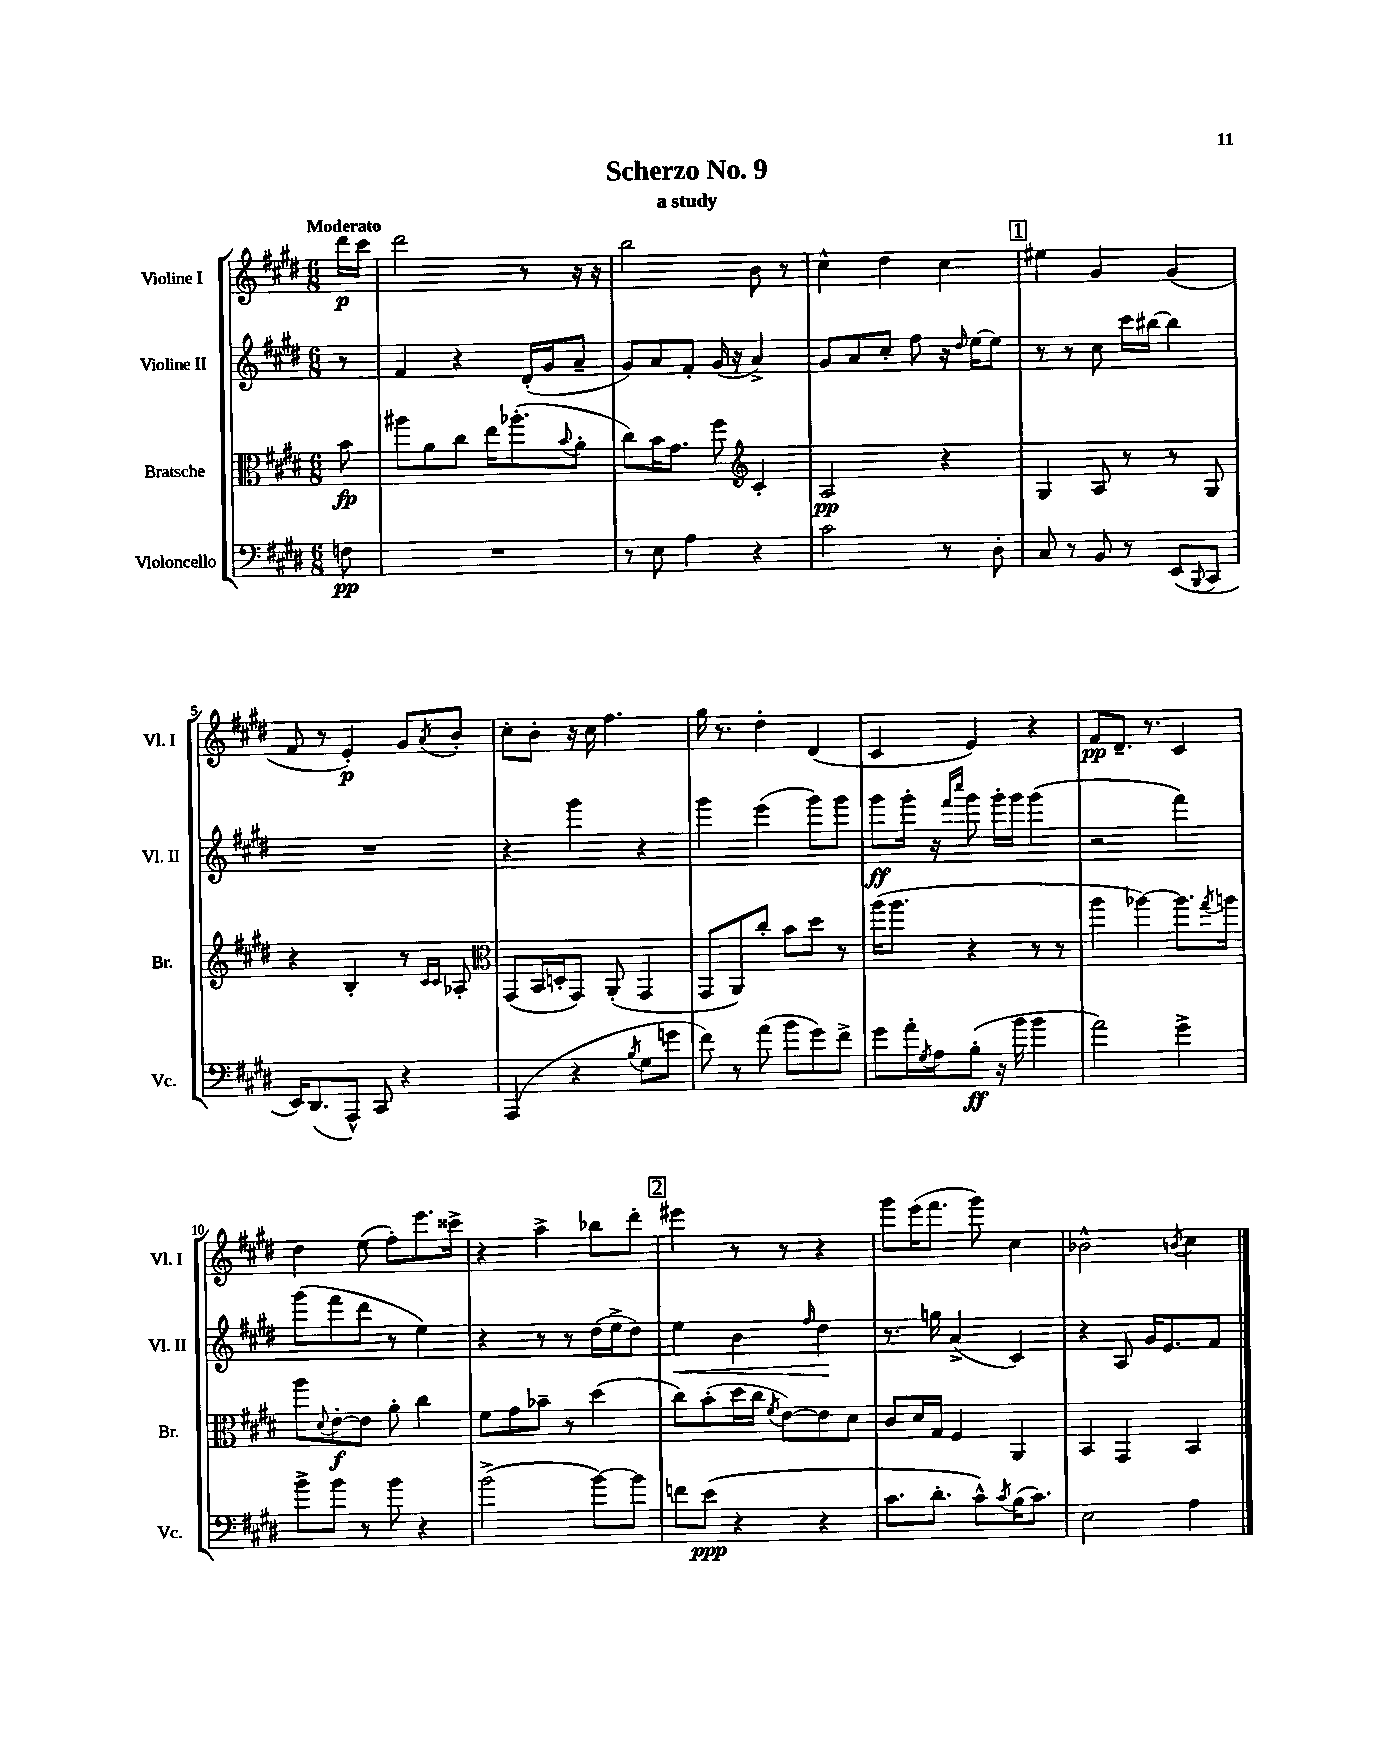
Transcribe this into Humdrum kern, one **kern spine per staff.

**kern	**kern	**kern	**kern
*staff4	*staff3	*staff2	*staff1
*clefF4	*clefC3	*clefG2	*clefG2
*k[f#c#g#d#]	*k[f#c#g#d#]	*k[f#c#g#d#]	*k[f#c#g#d#]
*M6/8	*M6/8	*M6/8	*M6/8
8F	8b	8r	16ddd#
.	.	.	16ccc#
=	=	=	=
2.r	8aa#	4f#	2ddd#
.	8a	.	.
.	8cc#	4r	.
.	16ee	.	.
.	(8.aa-'	.	.
.	.	(16d#'	8r
.	.	16g#	.
.	8qqb	.	.
.	8a'	8a~	16r
.	.	.	16r
=	=	=	=
8r	8cc#)	8g#)	2bb
8E	16b	8a	.
.	8.g#	.	.
4A	.	8f#'	.
.	8ff#	(16g#	.
.	.	16r	.
*	*clefG2	*	*
4r	4c#'	4a^)	8b
.	.	.	8r
=	=	=	=
2c#	2A	8g#	4cc#^^
.	.	8a	.
.	.	8cc#'	4dd#
.	.	8ff#	.
8r	4r	16r	4cc#
.	.	16qqdd#	.
.	.	[16ee	.
8D#'	.	8ee]	.
=	=	=	=
8C#	4G#	8r	4ee#
8r	.	8r	.
8BB	8A	8cc#	4g#
8r	8r	16ccc#	.
.	.	[16bb#	.
(8EE	8r	4bb#]	(4g#
8qqBBB	.	.	.
8CC#	8G#	.	.
=	=	=	=
16EE)	4r	2.r	8f#
(8.DD#	.	.	.
.	.	.	8r
8AAA^^)	4B'	.	4e')
8CC#	.	.	.
4r	8r	.	8g#
.	16qqc#	.	.
.	16qqc#	.	8qa
.	8A-'	.	8b'
=	=	=	=
*	*clefC3	*	*
(4AAA	(8GG#	4r	8cc#'
.	16BB	.	8b'
.	16D'	.	.
4r	8GG#)	4ggg#	16r
.	.	.	16cc#
.	(8AA'	.	4.ff#
8qB	.	.	.
8G#	4GG#	4r	.
8g	.	.	.
=	=	=	=
8f#)	8GG#	4ggg#	16gg#
.	.	.	8.r
8r	8AA)	.	.
(8a	8cc#'	(4eee	4dd#'
8b	8b	.	.
8g#)	8dd#	8ggg#)	(4d#
8f#^	8r	8ggg#	.
=	=	=	=
8g#	(16aa	8ggg#	4c#
.	8.aa	.	.
16a'	.	16ggg#'	.
8qG#	.	.	.
16A	.	16r	.
.	.	16qqfff#	.
.	.	16qqcccc#	.
(8B'	4r	8ggg#	4e)
16r	.	16ggg#'	.
16b	.	16ggg#	.
4b	8r	(4ggg#	4r
.	8r	.	.
=	=	=	=
2a)	4aa	2r	8f#
.	.	.	8.d#~
.	[4aa-)	.	.
.	.	.	8.r
4g#^	8.aa-]	4fff#)	4c#
.	8qgg#	.	.
.	16aa	.	.
=	=	=	=
8b^	8aa	(8ggg#	4dd#
.	8qqd#	.	.
8b	[8e'	8fff#	.
8r	8e]	8ddd#	(8ee
8b	8a'	8r	8ff#')
4r	4cc#	4ee)	8.eee
.	.	.	16ccc##^
=	=	=	=
(2b^	8f#	4r	4r
.	8g#	.	.
.	8b-~	8r	4aa^
.	8r	8r	.
[8b)	(4dd#	(16dd#	8bb-
.	.	16ee^	.
8b]	.	8dd#)	8ddd#'
=	=	=	=
8f	8cc#)	4ee	4eee#
(8e	(8b'	.	.
4r	16dd#	4b	8r
.	16cc#	.	.
.	8qf#	.	.
.	[8e)	.	8r
.	.	16qqff#	.
4r	8e]	4dd#	4r
.	8d#	.	.
=	=	=	=
8.c#	8c#	8.r	8ggg#
.	16d#	.	(16eee
8.d#'	16G#	16gg	8.fff#
.	4F#	(4a^	.
8c#^^)	.	.	8ggg#)
8qc#	.	.	.
(16B	4AA	4c#)	4cc#
8.c#)	.	.	.
=	=	=	=
2E	4BB	4r	2b-^^
.	4GG#	8A	.
.	.	16g#	.
.	.	8.e	.
.	.	.	8qb
4A	4BB	.	4cc#
.	.	8f#	.
==	==	==	==
*-	*-	*-	*-
